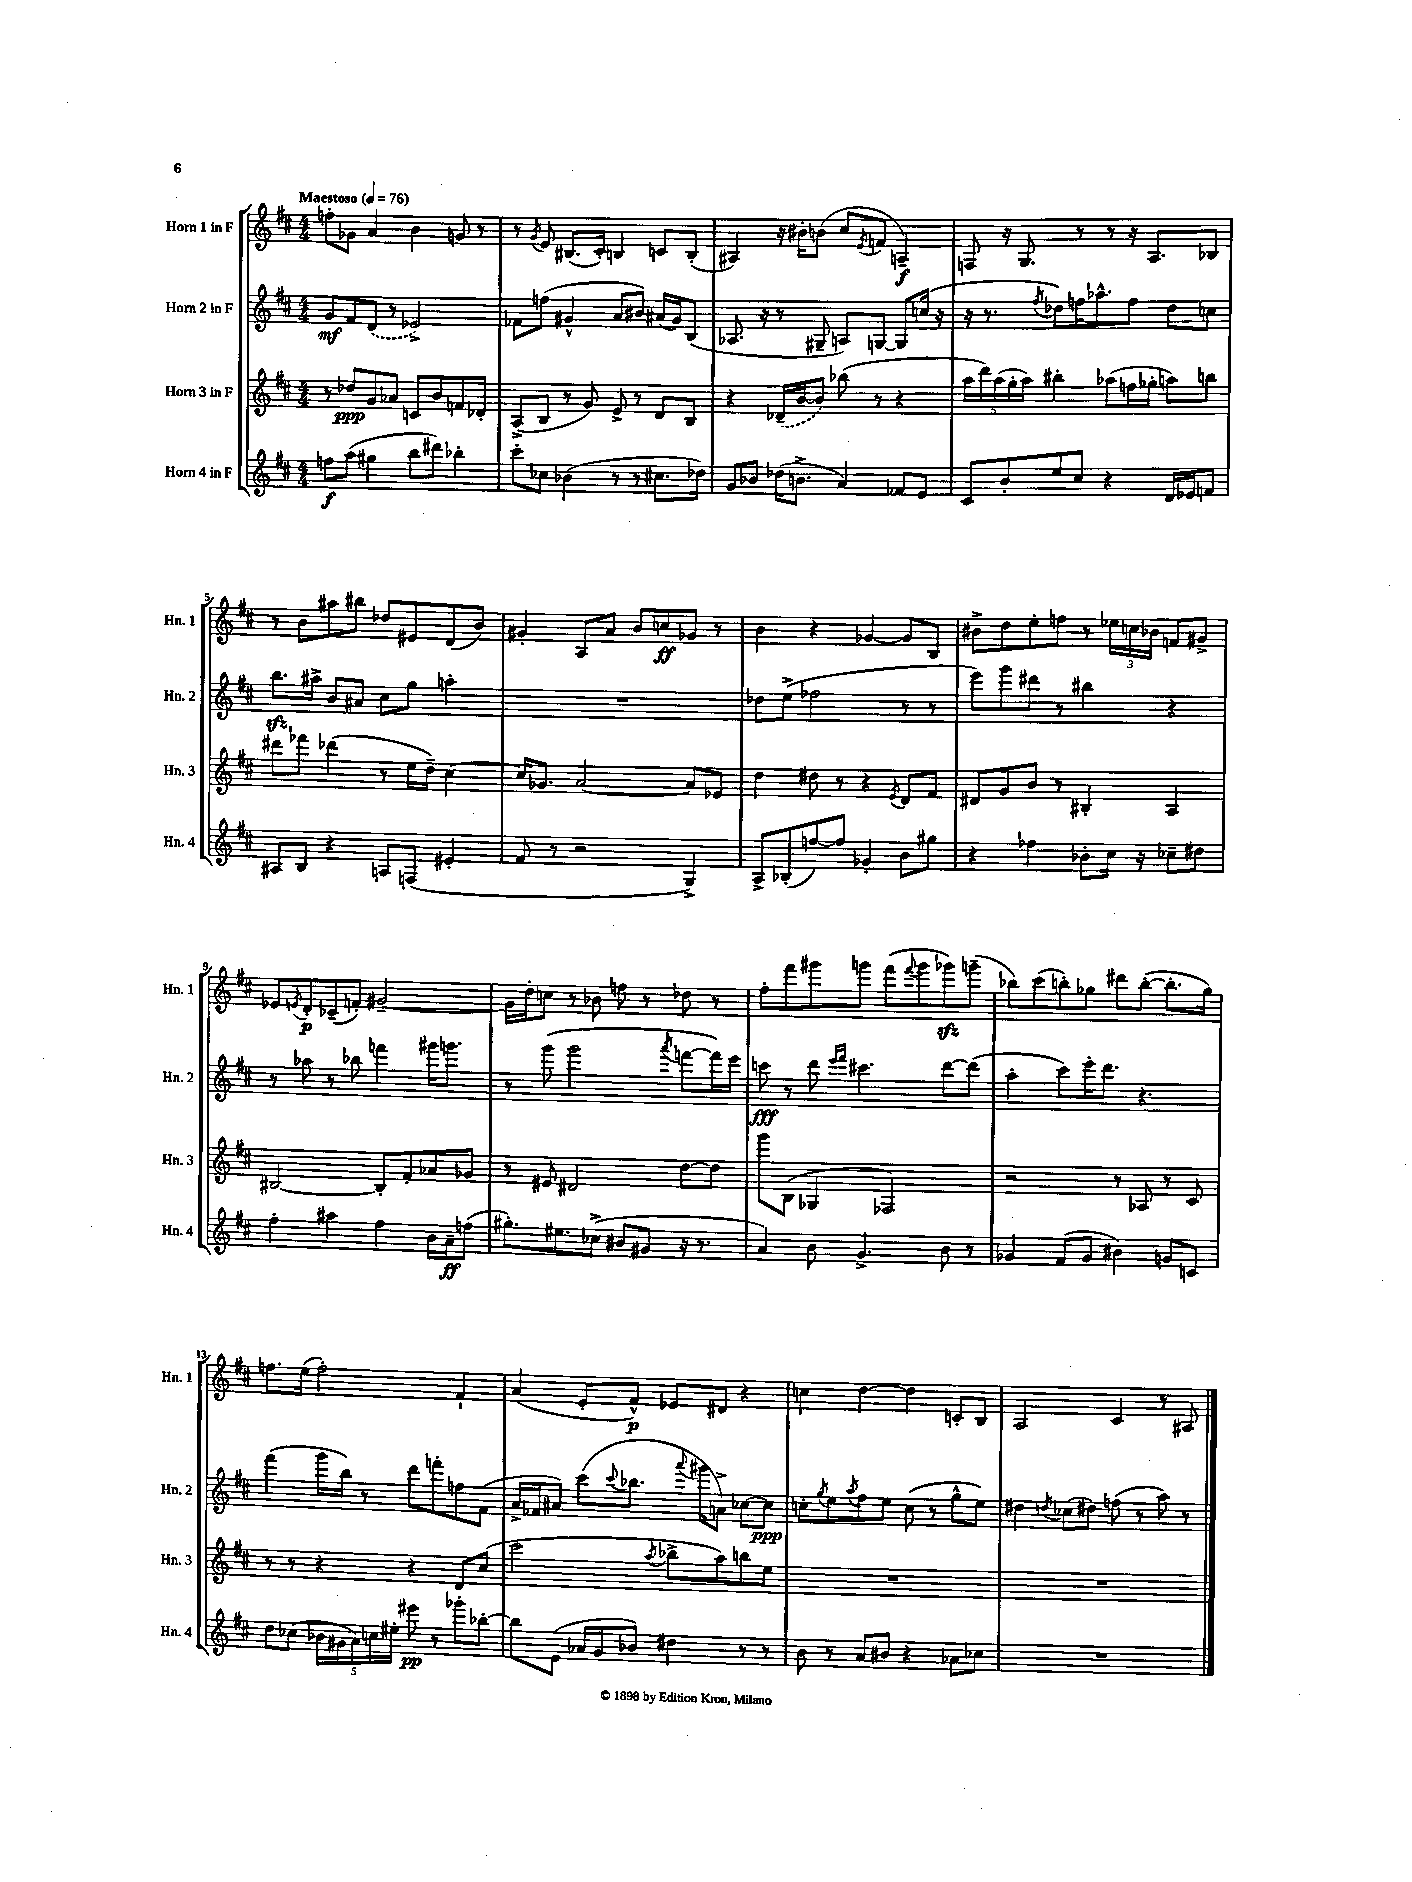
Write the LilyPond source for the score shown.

<<
\new StaffGroup <<
\new Staff = "s0" \with { instrumentName = "Horn 1 in F" shortInstrumentName = "Hn. 1" } {
    \clef treble \key d \major \numericTimeSignature \time 4/4 \tempo "Maestoso" 4 = 76
    f''8-. ges'8 a'4 b'4 g'8 r8 |
    r8 \acciaccatura { g'8 } e'8 bis8.( cis'16-.) b4 c'8 b8-.( |
    ais4) r16 bis'16-. b'8( cis''8 \acciaccatura { e'8 } f'8 a4--\f) |
    f8 r16 g8. r8 r8 r16 a8. bes8 |
    r8 b'8 ais''8 bis''8 des''8 eis'8 d'8( b'8) |
    gis'4-. a8 a'8 b'8 c''8\ff ges'8 r8 |
    b'4 r4 ges'4~ ges'8 b8 |
    bis'8-> d''8 e''8-. f''8 r8 \tuplet 3/2 { ees''16 c''16 bes'16 } f'8 gis'8-> |
    ees'8 \acciaccatura { e'8 } d'8-.\p ces'8--( f'8-.) gis'2~-- |
    gis'16 d''16-. c''8 r8 bes'8 f''8 r8 des''8 r8 |
    fis''8-. fis'''8 gis'''8 g'''8 fis'''8( \appoggiatura { fis'''8 } g'''8 ges'''8\sfz) g'''8--( |
    bes''8) cis'''8( b''8-.) ges''8 dis'''8 b''8~-.( b''8.-. ges''16) |
    f''8. e''16( f''2-.) fis'4-! |
    a'4( e'8-. fis'8-^\p) ees'8 dis'8 r4 |
    c''4 d''4~ d''4 c'8-. b8 |
    a2 cis'4 r8 ais8 \bar "|." |
}
\new Staff = "s1" \with { instrumentName = "Horn 2 in F" shortInstrumentName = "Hn. 2" } {
    \clef treble \key d \major \numericTimeSignature \time 4/4
    g'8\mf fis'8 \once \slurDashed d'8( r8 ees'2->) |
    fes'8 f''8( gis'4-^ a'8 bis'8) ais'16( gis'16) b8( |
    aes8. r16 r8 gis8-- a8) g8~ g8 c''16( r16 |
    r16 r8. \acciaccatura { fis''8 } des''8) f''16 aes''8.-^ f''8 des''8 c''8 |
    b''8.\sfz ais''16-> b'8 ais'8 cis''8 g''8 a''4-. |
    R1 |
    des''8 e''8->( fes''2 r8 r8 |
    e'''8) g'''8 dis'''8 r8 bis''4 r4 |
    r8 aes''8 r8 bes''8 f'''4 gis'''16 g'''8. |
    r8 g'''8( g'''2 \acciaccatura { a'''8 } f'''8~ f'''16) e'''16 |
    c'''8\fff r8 d'''8 \grace { e'''16 fis'''16 } cis'''4. d'''8~ d'''8( |
    a''4-. cis'''8) e'''16-. d'''8. r4. |
    fis'''4( g'''16 b''16) r8 d'''8 f'''8-. f''8 fis'8( |
    a'16-> fes'16 ais'8) cis'''8( \appoggiatura { cis'''8 } bes''8. \appoggiatura { a'''8 } gis'''16 a'8->) ces''8~ ces''8\ppp |
    c''8-. \acciaccatura { g''8 } e''8 \acciaccatura { a''8 } fis''8 e''8 c''8( r8 g''8-^ e''8) |
    dis''4 \acciaccatura { d''8 } ces''8( dis''8) f''8( r8 a''8) r8 \bar "|." |
}
\new Staff = "s2" \with { instrumentName = "Horn 3 in F" shortInstrumentName = "Hn. 3" } {
    \clef treble \key d \major \numericTimeSignature \time 4/4
    r8 des''8\ppp g'8 aes'8 c'8 b'8 f'8 des'8-. |
    a8->( b8 r8 g'8) e'8-> r8 d'8 b8 |
    r4 \once \slurDashed des'16--( b'16~ b'8) bes''8( r8 r4 |
    \tuplet 5/4 { a''16 d'''16) a''16( g''16-. a''16) } bis''4-. aes''8( f''16 ges''16-. a''8) b''8 |
    dis'''8 fes'''8 des'''4( r8 e''16 d''16--) cis''4~ |
    cis''16 ges'8. a'2~ a'8 ees'8 |
    d''4 dis''8 r8 r4 \acciaccatura { e'8 } d'8 fis'8 |
    dis'8 g'8 b'8 r8 bis4-. a4 |
    bis2~ bis8-. fis'8-. aes'8 ges'8 |
    r8 eis'8 dis'2 d''8~ d''8 |
    g'''8 b8( ges4 fes2) |
    r2 r8 aes8 r8 cis'8 |
    r8 r8 r4 r4 d'8 cis''8( |
    cis'''2 \acciaccatura { a''8 } bes''8-> a''8) b''8 e''8 |
    R1 |
    R1 \bar "|." |
}
\new Staff = "s3" \with { instrumentName = "Horn 4 in F" shortInstrumentName = "Hn. 4" } {
    \clef treble \key d \major \numericTimeSignature \time 4/4
    f''8\f a''8( gis''4 b''8 dis'''8) bes''4-. |
    cis'''8-. ces''8 bes'4( r8 r8 cis''8. des''16) |
    g'8 bes'8 des''16( b'8.-> a'4) fes'8 e'8 |
    cis'8 b'8-. e''8 cis''8 r4 d'16 ees'16 f'8 |
    ais8 b8 r4 a8 f8( eis'4-. |
    fis'8 r8 r2 g4->) |
    a8-> bes8-.( f''8~) f''8 ges'4-. b'8 gis''8 |
    r4 fes''4 bes'8-. cis''16 r16 ces''8-- dis''8 |
    fis''4-. ais''4 fis''4 b'16 a'16--\ff f''8( |
    gis''8.-.) eis''8. ces''8->( bis'8 gis'8 r16 r8. |
    a'4) b'8 g'4.-> b'8 r8 |
    ges'4 fis'8( ges'8 bis'4) g'8 c'8 |
    d''8 ces''8( \tuplet 5/4 { bes'16 gis'16 a'16) c''16 eis''16-. } eis'''8\pp r8 ges'''8-. bes''8~-. |
    bes''8 e'8( aes'16 g'16 bes'8) dis''4 r8 r8 |
    b'8 r8 a'8 bis'8 r4 aes'8 ces''8 |
    R1 \bar "|." |
}
>>
>>
